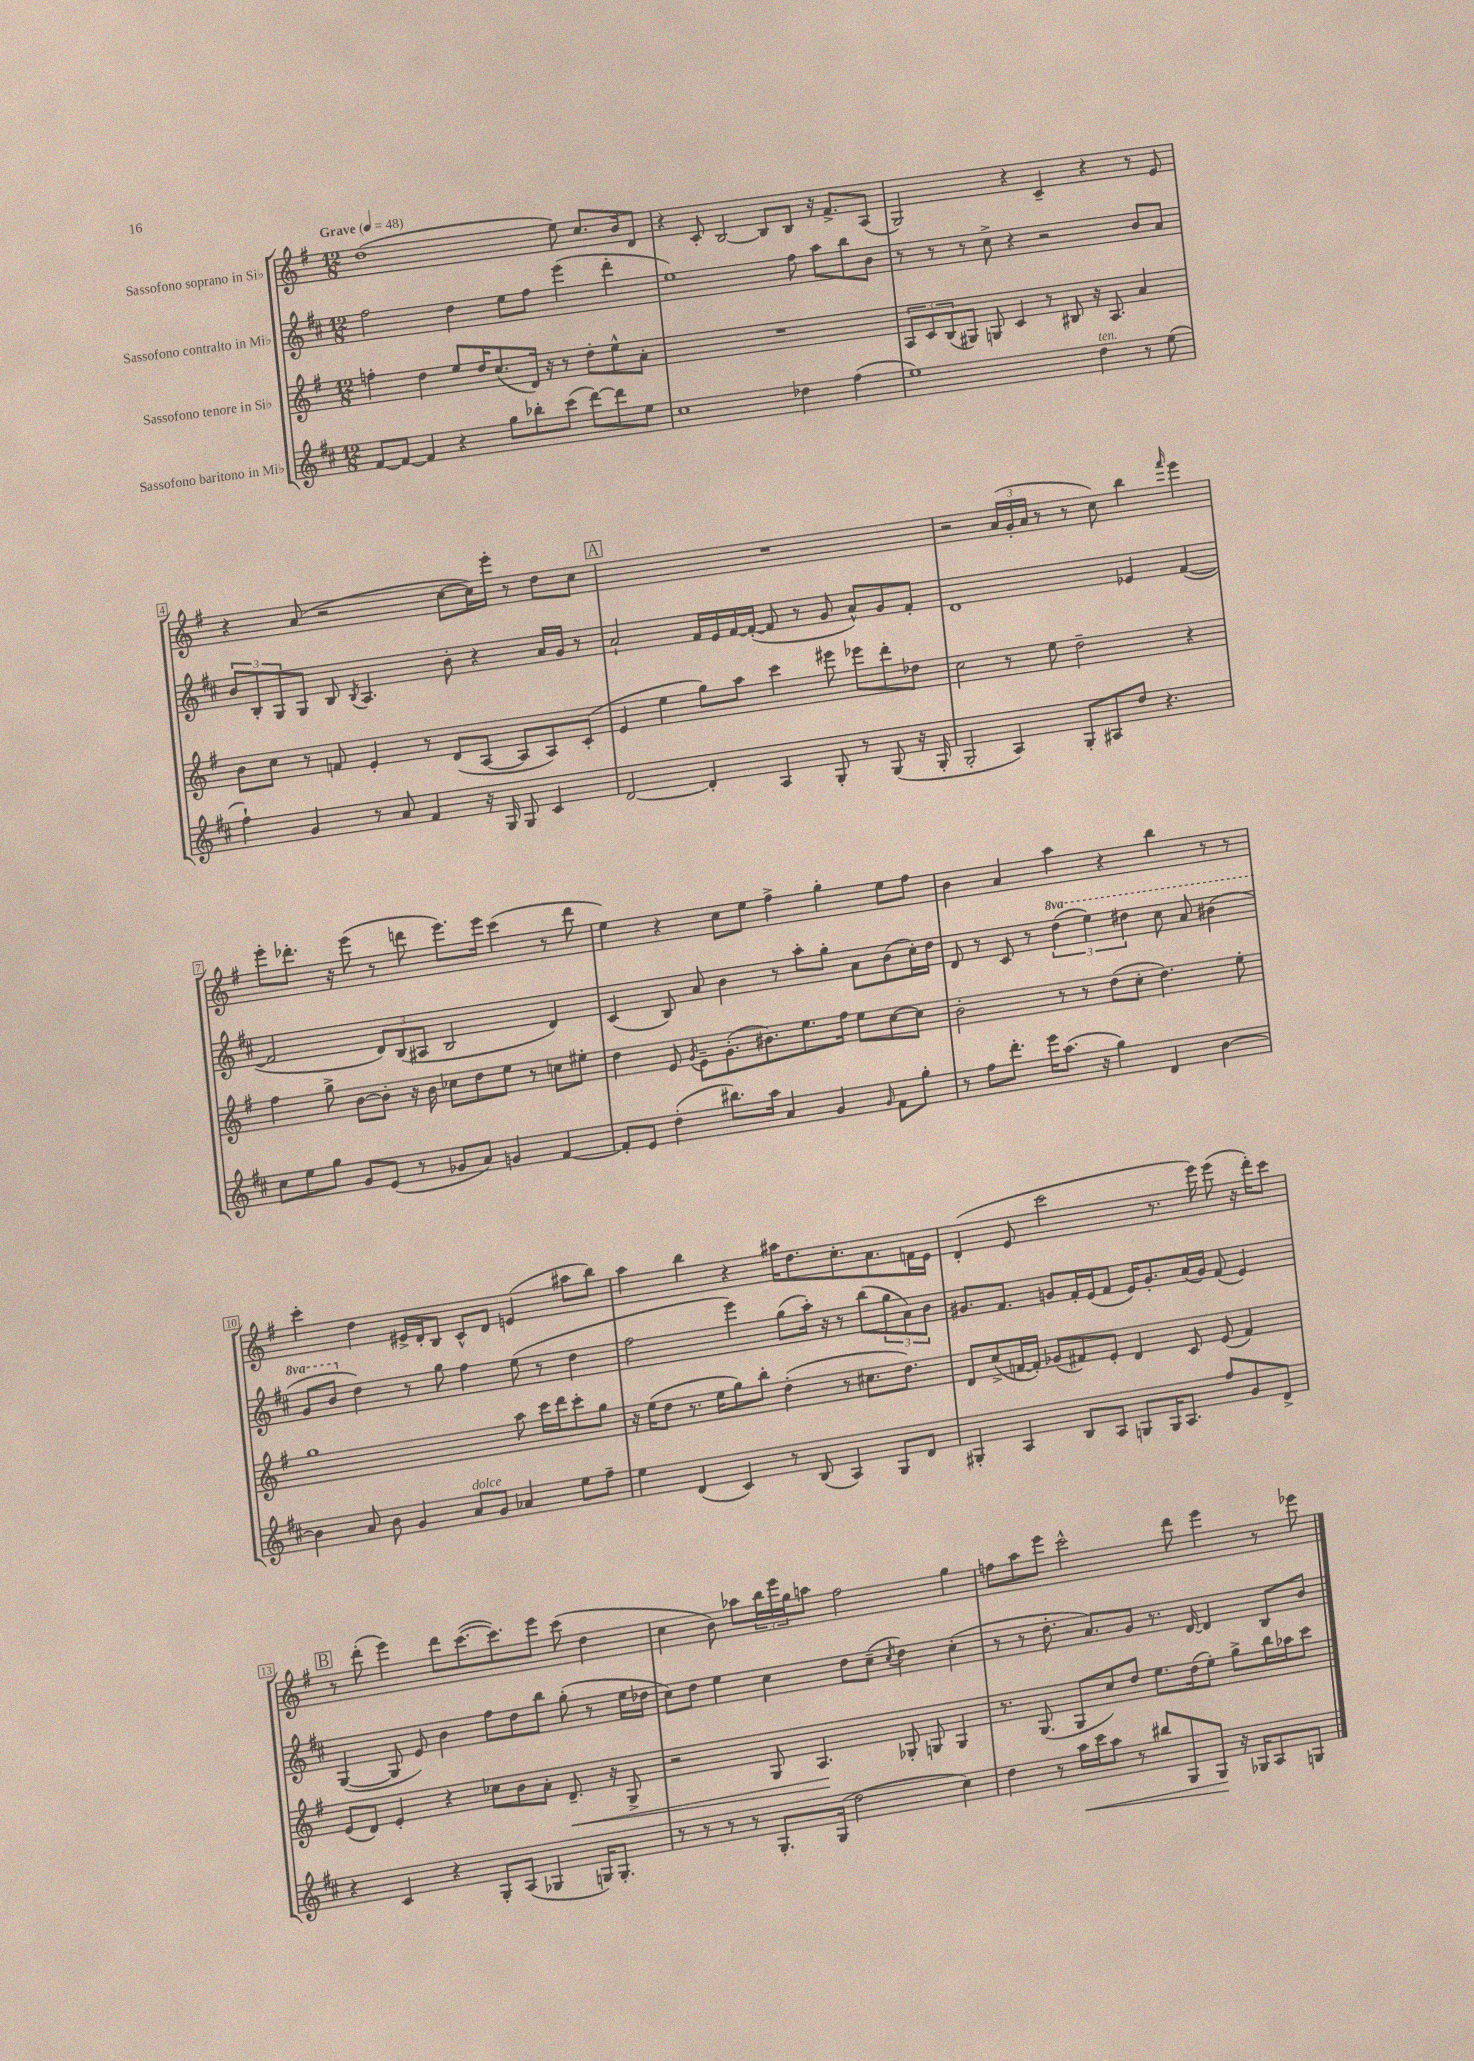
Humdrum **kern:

**kern	**kern	**kern	**kern
*staff4	*staff3	*staff2	*staff1
*clefG2	*clefG2	*clefG2	*clefG2
*k[f#c#]	*k[f#]	*k[f#c#]	*k[f#]
*M12/8	*M12/8	*M12/8	*M12/8
*MM48	*MM48	*MM48	*MM48
[8f#/L	4ff'\	2ff#\	(1dd
8f#/_J	.	.	.
4f#/]	4dd\	.	.
4r	8ee/L	4dd\	.
.	16dd/K	.	.
.	(8.cc/	.	.
8gg\L	.	8ee\L	.
8bb-'\	16d/Jk)	8ff#\J	.
.	16r	.	.
(8ccc#\J	8r	(4eee\	8ee\)
[8ddd\L)	8dd'\L	.	8.cc/L
8ddd\]	8ee^^\	4ddd'\	.
.	.	.	16b/k
8ee\J	8a'\J	.	8d/J
=	=	=	=
1cc#	1.r	1ee)	4r
.	.	.	8c'/
.	.	.	[2B/
.	.	.	8B/]L
4dd-\	.	8ff#\	8B/J
.	.	8aa\L	16r
.	.	.	8.f#^/L
(4ff#\	.	8bb\	.
.	.	8b\J	(8A/J
=	=	=	=
1ee)	12A/L	8r	2G/)
.	12c/	.	.
.	.	8r	.
.	(12B/	.	.
.	8G#/J)	8r	.
.	8G/	8cc#^\	.
.	4c/	4r	4r
.	8r	2r	4c~/
.	8B#/	.	.
4dd\	16r	.	4r
.	8.A/	.	.
8r	4a/	8b/L	8r
(8ee\	.	8a/J	8e/
=	=	=	=
4ff#`\)	8b\L	12b/L	4r
.	.	12B'/	.
.	8cc\J	.	.
.	.	12G/	.
4g/	8r	8G/J	(8a/
.	8f/	8B/	2r
.	.	8qB/	.
8r	4e'/	4.A/	.
8a/	.	.	.
4f#/	8r	.	.
.	(8d/L	8b'\	[8cc\L
16r	[8A/J	4r	16cc\]L)
16G/	.	.	16eee'\JJ
8G/	8A/]L	.	8r
4c#/	8A/)	16a/LL	8dd\L
.	.	16g/JJ	.
.	(8c'/J	8r	8cc\J
=	=	=	=
[2d/	4e/	2a`/	1.r
.	4ee\	.	.
4d'/]	8gg\L)	16f#/LL	.
.	.	16e/	.
.	8aa\J	[16f#/	.
.	.	(16f#'/_JJ	.
4A/	4ccc\	8f#/]	.
.	.	8r	.
8G'/	8eee#\	8g/	.
8r	8eee-\L	8a^^/L)	.
(8G/	8ddd'\	8g/	.
16r	8dd-\J	8f#'/J	.
16G'/	.	.	.
=	=	=	=
2G'/	2cc\	1d	2r
4A/)	8r	.	(24a/LL
.	.	.	24g'/
.	.	.	24a/JJ
.	8ee\	.	8r
8G'/L	2dd~\	.	8r
8A#/	.	.	8cc\)
8dd/J	.	4e-/	4bb\
4.r	.	.	.
.	.	.	16qqfff#/
.	4r	([4f#/	4eee\
=	=	=	=
8cc#\L	4ff#\	2f#/]	8eee'\L
8ee\	.	.	8.ddd-'\J
8gg\J	8gg^\	.	.
.	.	.	16r
8g/L	[8b\L	.	(8eee\
(8e/J	8b'\]J	12d/L)	8r
.	.	(12B/	.
8r	16r	.	8ddd\
.	.	12A#/J	.
.	16b\	.	.
8g-/L	8cc-\L	2B/	8.eee\L)
8a/J)	8dd\	.	.
.	.	.	16eee\Jk
4g/	8ee\J	.	(4ccc\
.	8r	.	.
[4f#/	8cc\L	4d/)	8r
.	8ee#'\J	.	8ddd\
=	=	=	=
8f#'/]L	4dd\	(4c#/	4ee\)
8e/J	.	.	.
(4dd'\	8e/	8B/)	4r
.	8qg/	.	.
.	8e~\L	8a/	.
8.bb#\L)	(8.g'\	4b\	8cc\L
.	.	.	8ee\J
16aa\Jk	8.b#\)	.	.
4a/	.	8r	4ff#^\
.	8.ee\	8aa'\L	.
4g/	.	8gg'\J	4gg'\
.	16ff#\Jk	.	.
.	8ee\L	8a\L	.
16qqg/	.	.	.
8f#\L	[8cc\	(8b\	8ee\L
8gg'\J	8cc\]J	16cc#'\L)	8ff#\J
.	.	16dd\JJ	.
=	=	=	=
8r	2b'\	8d/	4b\
8ff#\L	.	8r	.
8.ddd'\J	.	8c#/	4a/
.	.	8r	.
16eee\LK	.	.	.
(8.aa\J	8r	(6ddd\	4aa\
.	8r	.	.
.	.	6eee\)	.
16r	.	.	.
4gg\)	(8dd\L	.	4r
.	.	6ddd#\	.
.	8cc'\J	.	.
4d/	4.dd\)	8ccc#\	4bb\
.	.	8aa/	.
[4b\	.	(4bb#\	8r
.	8ee'\	.	8r
=	=	=	=
4b\]	1gg	8gg/L	4ccc'\
.	.	8bb/J	.
8a/	.	4dd\)	4dd\
8b\	.	.	.
4g/	.	8r	16e#^/LL
.	.	.	16d'/J
.	.	8gg\	8B/J
8a/L	.	4ff#\	8c^^/L
8g/J	.	.	8d/J
4a-/	8aa\	(8ee\	(4e/
.	16ccc\LL	8r	.
.	16ddd\J	.	.
8ee\L	8ccc'\	4dd\	8aa#\L
8ff#~\J	8gg\J	.	8bb\J)
=	=	=	=
4ee\	16r	2ff#\	4aa\
.	(16ee\LK	.	.
.	8dd\J	.	.
(4d/	8.r	.	4bb\
.	16ee\LK	.	.
4c#/)	8gg\)	4eee\)	4r
.	8bb'\J	.	.
8r	(4dd'\	(8gg\L	16aa#\LK
.	.	.	8.dd\
(8B/	.	16aa'\Jk)	.
.	.	16r	.
4A/)	8r	8r	8.cc'\
.	8.cc#\L	(8bb\L	.
.	.	.	8.a\
8G/L	.	12gg\	.
.	8.dd\J)	.	.
.	.	12a\)	.
8d/J	.	.	16f\L
.	.	12b\J	.
.	.	.	16e\JJ
=	=	=	=
4G#'/	8d/L	8.g#/L	(4d'/
.	(8cc^/	.	.
.	.	8.f#/J	.
4A/	[16f/L	.	8e/
.	16f'/]JJ)	.	.
.	(8g-/L	8g/L	2ccc\
8B/L	8f#/)	16f#'/L	.
.	.	(16e/J	.
8A/J	8e'/J	8f#/J	.
8G/L	4d/	16e/LK)	.
.	.	8.g'/	.
16G/K	.	.	8.r
8.A/J	.	.	.
.	8c/	(16a/L	.
.	.	16g/JJ)	16eee\)
8ff#/L	(8e/	(8f#/	(8eee\
8g/	4f#/)	4e/)	16r
.	.	.	16ddd'\LK)
8d^/J	.	.	8ccc\J
=	=	=	=
4r	(8e/L	([4G/	8r
.	8d/J)	.	(8ddd'\
4c#/	4e'/	8G/]	4eee\)
.	.	8e/)	.
4r	4r	4b\	8ddd\L
.	.	.	([8.ccc\
8G'/L	8cc-\L	8ff#\L	.
.	.	.	8.ccc\])
(8A/J	8b\	8dd\	.
4G-/	8a'\J	8bb\J	8eee\J
.	8.d~/	(8gg'\	(8ccc\
16G/LK)	.	8r	4dd\
8.G'/J	16r	.	.
.	8G^/	16ee\LL	.
.	.	16dd-\JJ	.
=	=	=	=
8r	2r	8cc#\L)	4cc\
8r	.	8dd\J	.
8r	.	4ee\	8b\)
8r	.	.	8aa-\L
8.G'/L	8G/	4cc#\	24bb\L
.	.	.	24eee\
.	.	.	24gg\J
.	4.A/	.	8aa\J
(16G/Jk	.	.	.
2dd\	.	8dd\L	2ff#\
.	.	(8cc#~\J	.
.	.	8qcc#/	.
.	8G-'/	4dd\)	.
.	8G/	.	.
4cc#\)	4G/	(4cc#'\	4gg\
=	=	=	=
4dd\	8.r	8r	8ff\L
.	.	8r	8aa\
.	(8.G/	.	.
8r	.	8.dd'\	8eee\J
16aa\LL	8G/L	.	2ccc^^\
16ccc#\J	.	8.a/L)	.
8aa\J	8cc/)	.	.
8r	8dd/J	8g/J	.
8bb#/L	8.ee\L	8.r	.
8G/	.	.	8ddd\
.	(16dd\k	[16d/	.
8G/J	8ee'\J)	4d/]	4eee\
16r	8gg^\L	.	.
16G-/LK	.	.	.
8A/	16bb\L	8B/L	8r
.	16aa-\J	.	.
8G/J	8ccc\J	8b/J	8eee-\
==	==	==	==
*-	*-	*-	*-
